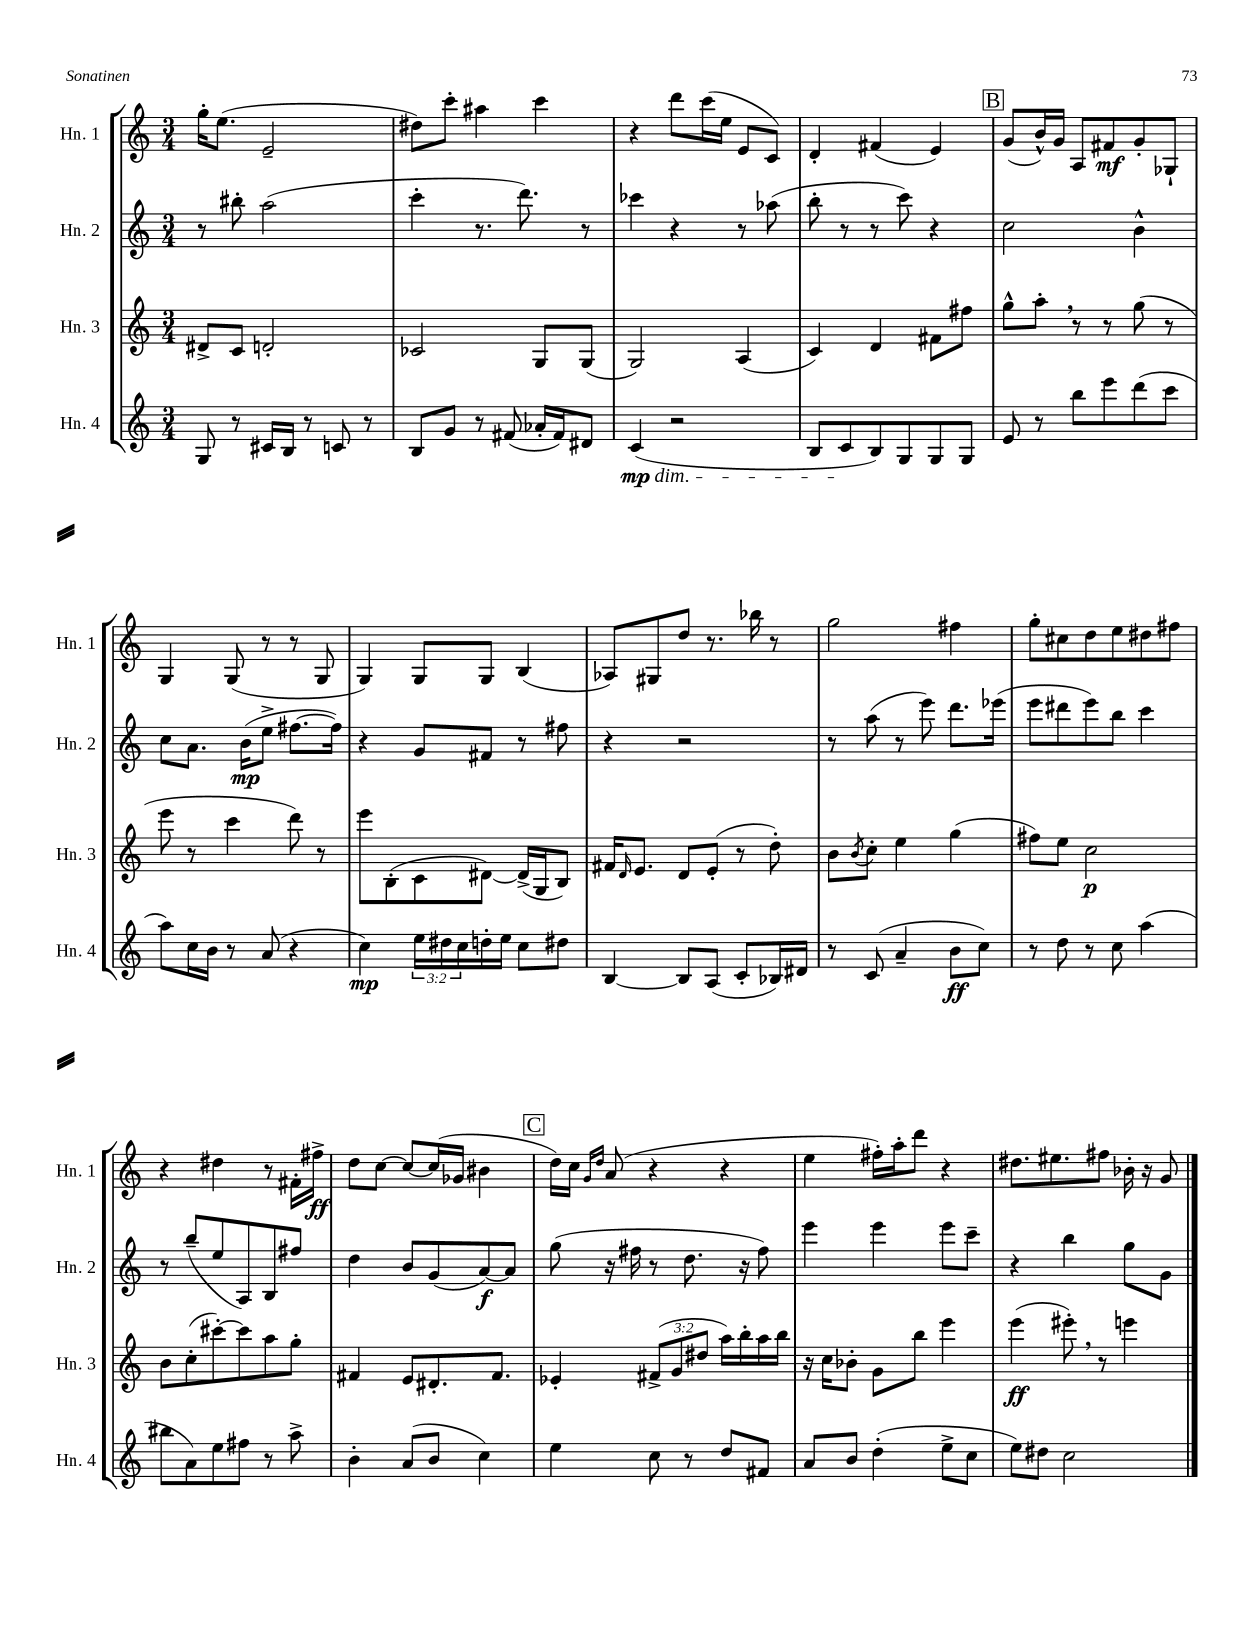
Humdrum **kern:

**kern	**kern	**kern	**kern
*staff4	*staff3	*staff2	*staff1
*clefG2	*clefG2	*clefG2	*clefG2
*k[]	*k[]	*k[]	*k[]
*M3/4	*M3/4	*M3/4	*M3/4
8G/	8d#^/L	8r	16gg'\LK
.	.	.	(8.ee\J
8r	8c/J	8bb#'\	.
16c#/LL	2d'/	(2aa\	2e~/
16B/JJ	.	.	.
8r	.	.	.
8c/	.	.	.
8r	.	.	.
=	=	=	=
8B/L	2c-/	4ccc'\	8dd#\L)
8g/J	.	.	8ccc'\J
8r	.	8.r	4aa#\
(8f#/	.	.	.
.	.	8.ddd\)	.
16a-'/LL	8G/L	.	4ccc\
16f#/J)	.	.	.
8d#/J	(8G/J	8r	.
=	=	=	=
(4c/	2G/)	4ccc-\	4r
2r	.	4r	8ddd\L
.	.	.	(16ccc\L
.	.	.	16ee\JJ
.	(4A/	8r	8e/L
.	.	(8aa-\	8c/J)
=	=	=	=
8B/L	4c/)	8bb'\	4d'/
8c/	.	8r	.
8B/)	4d/	8r	(4f#/
8G/	.	8ccc\)	.
8G/	8f#\L	4r	4e/)
8G/J	8ff#\J	.	.
=	=	=	=
8e/	8gg^^\L	2cc\	(8g/L
8r	8aa'\J	.	16b^^/L)
.	.	.	16g/JJ
8bb\L	8r	.	8A/L
8eee\	8r	.	8f#/
(8ddd\	(8gg\	4b^^\	8g'/
8ccc\J	8r	.	8G-`/J
=	=	=	=
8aa\L)	8eee\	8cc\L	4G/
16cc\L	8r	8.a\J	.
16b\JJ	.	.	.
8r	4ccc\	.	(8G/
.	.	(16b\LK	.
(8a/	.	8ee^\J	8r
4r	8ddd\)	[8.ff#\L	8r
.	8r	.	8G/
.	.	16ff#\]Jk)	.
=	=	=	=
4cc\)	8eee\L	4r	4G/)
.	(8B'\	.	.
24ee\LL	8c\	8g/L	8G/L
24dd#\	.	.	.
24cc\	.	.	.
16dd'\	[8d#\J)	8f#/J	8G/J
16ee\JJ	.	.	.
8cc\L	(16d#^/]LL	8r	(4B/
.	16G/J	.	.
8dd#\J	8B/J)	8ff#\	.
=	=	=	=
[4B/	16f#/LK	4r	8A-/L)
.	16qqd/	.	.
.	8.e/J	.	.
.	.	.	8G#/
8B/]L	8d/L	2r	8dd/J
(8A/J	(8e'/J	.	8.r
8c'/L	8r	.	.
.	.	.	16bb-\
16B-/L)	8dd'\)	.	8r
16d#/JJ	.	.	.
=	=	=	=
8r	8b\L	8r	2gg\
.	8qb/	.	.
(8c/	8cc'\J	(8aa\	.
4a~/	4ee\	8r	.
.	.	8eee\)	.
8b\L	(4gg\	8.ddd\L	4ff#\
8cc\J)	.	.	.
.	.	(16eee-\Jk	.
=	=	=	=
8r	8ff#\L)	8eee\L	8gg'\L
8dd\	8ee\J	8ddd#\	8cc#\
8r	2cc\	8eee\)	8dd\
8cc\	.	8bb\J	8ee\
(4aa\	.	4ccc\	8dd#\
.	.	.	8ff#\J
=	=	=	=
8bb#\L	8b\L	8r	4r
8a\)	(8cc'\	(8bb~/L	.
8ee\	[8ccc#'\)	8ee/	4dd#\
8ff#\J	8ccc#\]	8A/)	.
8r	8aa\	8B/	8r
8aa^\	8gg'\J	8ff#/J	16f#'\LL
.	.	.	16ff#^\JJ
=	=	=	=
4b'\	4f#/	4dd\	8dd\L
.	.	.	[8cc\J
(8a/L	8e/L	8b/L	8cc/_L
8b/J	8.d#'/	(8g/	(16cc/]L
.	.	.	16g-/JJ
4cc\)	.	[8a/)	4b#\
.	8.f#/J	.	.
.	.	8a/]J	.
=	=	=	=
4ee\	4e-'/	(8gg\	16dd\LL)
.	.	.	16cc\JJ
.	.	.	16qqg/LL
.	.	.	16qqdd/JJ
.	.	16r	(8a/
.	.	16ff#\	.
8cc\	(12f#^/L	8r	4r
.	12g/	.	.
8r	.	8.dd\	.
.	12dd#/J	.	.
8dd/L	16aa\LL)	.	4r
.	16bb'\	16r	.
8f#/J	16aa\	8ff#\)	.
.	16bb\JJ	.	.
=	=	=	=
8a/L	16r	4eee\	4ee\
.	16cc\LK	.	.
8b/J	8b-'\J	.	.
(4dd'\	8g\L	4eee\	16ff#'\LL)
.	.	.	16aa'\J
.	8bb\J	.	8ddd\J
8ee^\L	4eee\	8eee\L	4r
8cc\J	.	8ccc~\J	.
=	=	=	=
8ee\L)	(4eee\	4r	8.dd#\L
8dd#\J	.	.	.
.	.	.	8.ee#\
2cc\	8eee#'\)	4bb\	.
.	8r	.	8ff#\J
.	4eee\	8gg\L	16b-'\
.	.	.	16r
.	.	8g\J	8g/
==	==	==	==
*-	*-	*-	*-
